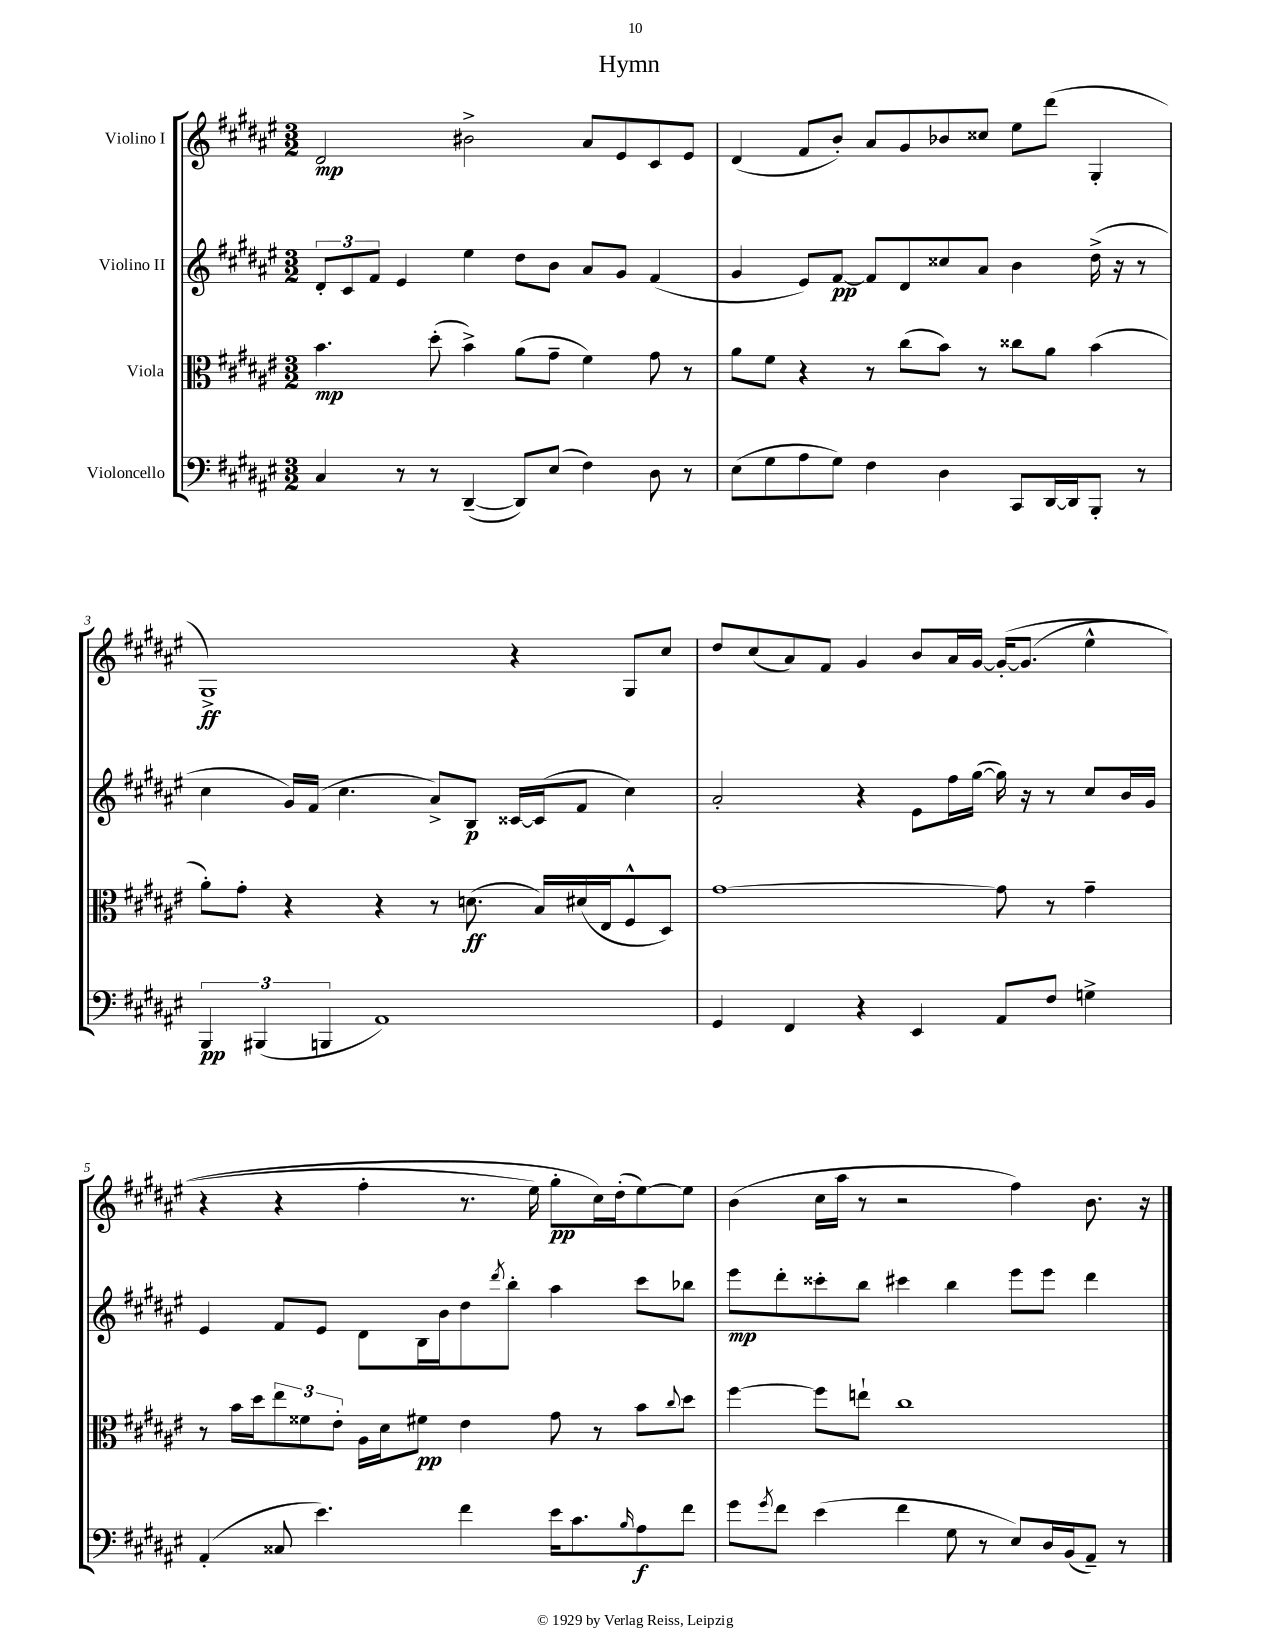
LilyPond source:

\header { title = "Hymn" }
<<
\new StaffGroup <<
\new Staff = "s0" \with { instrumentName = "Violino I" } {
    \clef treble \key fis \major \numericTimeSignature \time 3/2
    dis'2\mp bis'2-> ais'8 eis'8 cis'8 eis'8 |
    dis'4( fis'8 b'8-.) ais'8 gis'8 bes'8 cisis''8 eis''8 dis'''8( gis4-. |
    gis1->\ff) r4 gis8 cis''8 |
    dis''8 cis''8( ais'8) fis'8 gis'4 b'8 ais'16 gis'16~ gis'16~-.\( gis'8.( eis''4-^ |
    r4 r4 fis''4-. r8. eis''16) gis''8-.\pp cis''16\) dis''16-.( eis''8~) eis''8 |
    b'4( cis''16 ais''16 r8 r2 fis''4) b'8. r16 \bar "|." |
}
\new Staff = "s1" \with { instrumentName = "Violino II" } {
    \clef treble \key fis \major \numericTimeSignature \time 3/2
    \tuplet 3/2 { dis'8-. cis'8 fis'8 } eis'4 eis''4 dis''8 b'8 ais'8 gis'8 fis'4( |
    gis'4 eis'8) fis'8~\pp fis'8 dis'8 cisis''8 ais'8 b'4 dis''16->( r16 r8 |
    cis''4 gis'16) fis'16( cis''4. ais'8->) b8\p cisis'16~ cisis'16( fis'8 cis''4) |
    ais'2-. r4 eis'8 fis''16 gis''16~( gis''16) r16 r8 cis''8 b'16 gis'16 |
    eis'4 fis'8 eis'8 dis'8 b16 b'16 dis''8 \acciaccatura { dis'''8 } b''8-. ais''4 cis'''8 bes''8 |
    eis'''8\mp dis'''8-. cisis'''8-. b''8 cis'''4 b''4 eis'''8 eis'''8 dis'''4 \bar "|." |
}
\new Staff = "s2" \with { instrumentName = "Viola" } {
    \clef alto \key fis \major \numericTimeSignature \time 3/2
    b'4.\mp dis''8-.( b'4->) ais'8( gis'8-- fis'4) gis'8 r8 |
    ais'8 fis'8 r4 r8 cis''8( b'8) r8 cisis''8 ais'8 b'4( |
    ais'8-.) gis'8-. r4 r4 r8 d'8.\ff( b16) dis'16( eis16 fis8-^ dis8) |
    gis'1~ gis'8 r8 gis'4-- |
    r8 b'16 dis''16 \tuplet 3/2 { eis''8 fisis'8 eis'8-. } ais16 dis'16 fis'8\pp eis'4 gis'8 r8 b'8 \appoggiatura { cis''8 } dis''8 |
    fis''4~ fis''8 e''8-! cis''1 \bar "|." |
}
\new Staff = "s3" \with { instrumentName = "Violoncello" } {
    \clef bass \key fis \major \numericTimeSignature \time 3/2
    cis4 r8 r8 dis,4~--( dis,8) eis8( fis4) dis8 r8 |
    eis8( gis8 ais8 gis8) fis4 dis4 cis,8 dis,16~ dis,16 b,,8-. r8 |
    \tuplet 3/2 { b,,4\pp bis,,4( b,,4 } ais,1) |
    gis,4 fis,4 r4 eis,4 ais,8 fis8 g4-> |
    ais,4-.( cisis8 eis'4.) fis'4 eis'16 cis'8. \grace { b16 } ais8\f fis'8 |
    gis'8 \acciaccatura { gis'8 } fis'8 eis'4( fis'4 gis8 r8 eis8) dis16 b,16( ais,8--) r8 \bar "|." |
}
>>
>>
